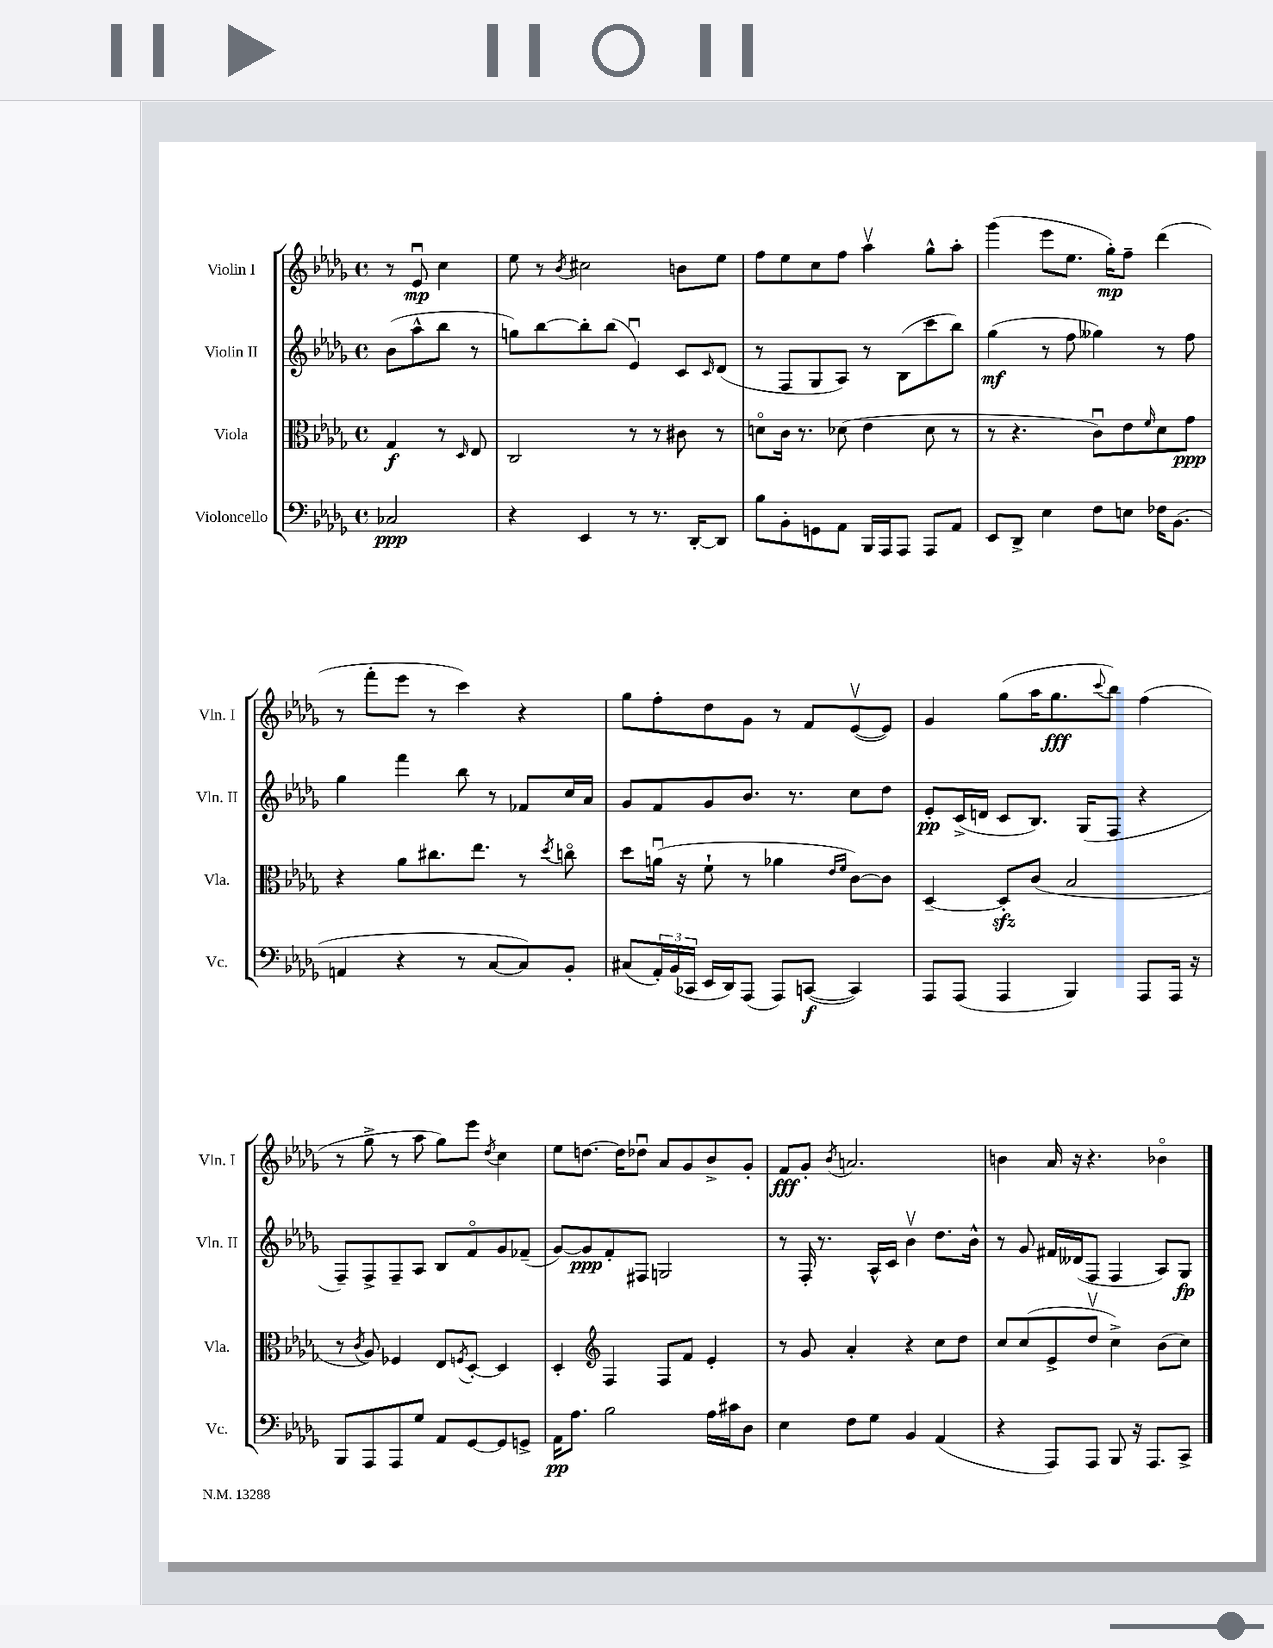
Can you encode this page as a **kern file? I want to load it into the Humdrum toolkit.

**kern	**kern	**kern	**kern
*staff4	*staff3	*staff2	*staff1
*clefF4	*clefC3	*clefG2	*clefG2
*k[b-e-a-d-g-]	*k[b-e-a-d-g-]	*k[b-e-a-d-g-]	*k[b-e-a-d-g-]
*M4/4	*M4/4	*M4/4	*M4/4
*met(c)	*met(c)	*met(c)	*met(c)
2C-	4G-	(8b-	8r
.	.	8aa-^^	8e-u
.	8r	8bb-	4cc
.	16qqD-	.	.
.	8E-	8r	.
=	=	=	=
4r	2C	8gg)	8ee-
.	.	[8bb-	8r
.	.	.	8qb-
4EE-	.	8bb-']	2cc#
.	.	(8bb-	.
8r	8r	4e-u)	.
8.r	8r	.	.
.	8c#	8c	8b
[16DD-'	.	.	.
.	.	16qqc	.
8DD-]	8r	(8d-	8ee-
=	=	=	=
8B-	8do	8r	8ff
8BB-'	16c	8F	8ee-
.	8.r	.	.
8GG	.	8G-	8cc
8AA-	(8d-	8A-)	8ff
16BBB-	4e-	8r	4aa-v
16AAA-	.	.	.
8AAA-	.	(8B-	.
8AAA-	8d-	8ccc	8gg-^^
8AA-	8r	8bb-)	8aa-'
=	=	=	=
8EE-	8r	(4gg-	(4ggg-
8DD-^	4.r	.	.
4E-	.	8r	8eee-
.	.	8ff	8.ee-
8F	8cu)	4gg--)	.
.	.	.	16gg-')
8E	8e-	.	8ff~
.	16qqf	.	.
16F-	8d-	8r	(4ddd-
(8.BB-	.	.	.
.	8g-	8ff	.
=	=	=	=
4AA	4r	4gg-	8r
.	.	.	8fff'
4r	8a-	4fff	8eee-
.	8.cc#	.	8r
8r	.	8bb-	4ccc)
.	8.ee-	.	.
[8C	.	8r	.
8C])	8r	8f-	4r
.	8qdd-	.	.
8BB-'	8cco	16cc	.
.	.	16a-	.
=	=	=	=
(8C#	8dd-	8g-	8gg-
24AA-')	(16au	8f	8ff'
(24BB-	.	.	.
.	16r	.	.
24CC-	.	.	.
16EE-	8f`	8g-	8dd-
16DD-)	.	.	.
(8AAA-	8r	8.b-	8g-
8AAA-)	4a-	.	8r
.	.	8.r	.
([8CC	.	.	8f
.	16qqe-	.	.
.	16qqf	.	.
4CC])	[8c)	8cc	([8e-v
.	8c]	8dd-	8e-])
=	=	=	=
8AAA-	[4D-~	8e-'	4g-
(8AAA-	.	(16c^	.
.	.	16d	.
4AAA-	8D-']	8c	(8gg-
.	(8c	8.B-)	16aa-
.	.	.	8.gg-
4BBB-)	2B-	.	.
.	.	(16G-	.
.	.	.	8qqccc
.	.	8F	8bb-)
8AAA-	.	4r	(4ff
16AAA-	.	.	.
16r	.	.	.
=	=	=	=
8BBB-	8r	8F~)	8r
.	8qc	.	.
8AAA-	8A-)	8F^	8gg-^
8AAA-	4F-	8F~	8r
8G-	.	8A-	8aa-
8AA-	8E-	8B-	8gg-)
.	8qF	.	.
[8GG-	[8D-'	8fo	8eee-
.	.	.	8qdd-
8GG-]	4D-]	8g-	4cc
8GG^	.	(8f-~	.
=	=	=	=
16AA-	4D-'	[8g-)	8ee-
8.A-	.	.	.
.	.	8g-]	[8.dd
*	*clefG2	*	*
2B-	4F	8f'	.
.	.	.	16dd]
.	.	8F#	8dd-u
.	8F	2G	8a-
.	8f	.	8g-
16A-	4e-'	.	8b-^
16c#	.	.	.
8D-	.	.	8g-'
=	=	=	=
4E-	8r	8r	8f
.	8g-	16F'	8g-'
.	.	8.r	.
.	.	.	8qb-
8F	4a-'	.	2.a
8G-	.	16A-^^	.
.	.	16c	.
4BB-	4r	4b-v	.
(4AA-	8cc	8.dd-	.
.	8dd-	.	.
.	.	16b-^^	.
=	=	=	=
4r	8cc	8r	4b
.	(8cc	8g-	.
8AAA-)	8e-^	16f#	16a-
.	.	(16d--	16r
8AAA-	8dd-v	8F	4.r
8BBB-	4cc^)	4F	.
16r	.	.	.
8.AAA-	.	.	.
.	(8b-	8A-)	4b-o
8CC^	8cc)	8G-	.
==	==	==	==
*-	*-	*-	*-
